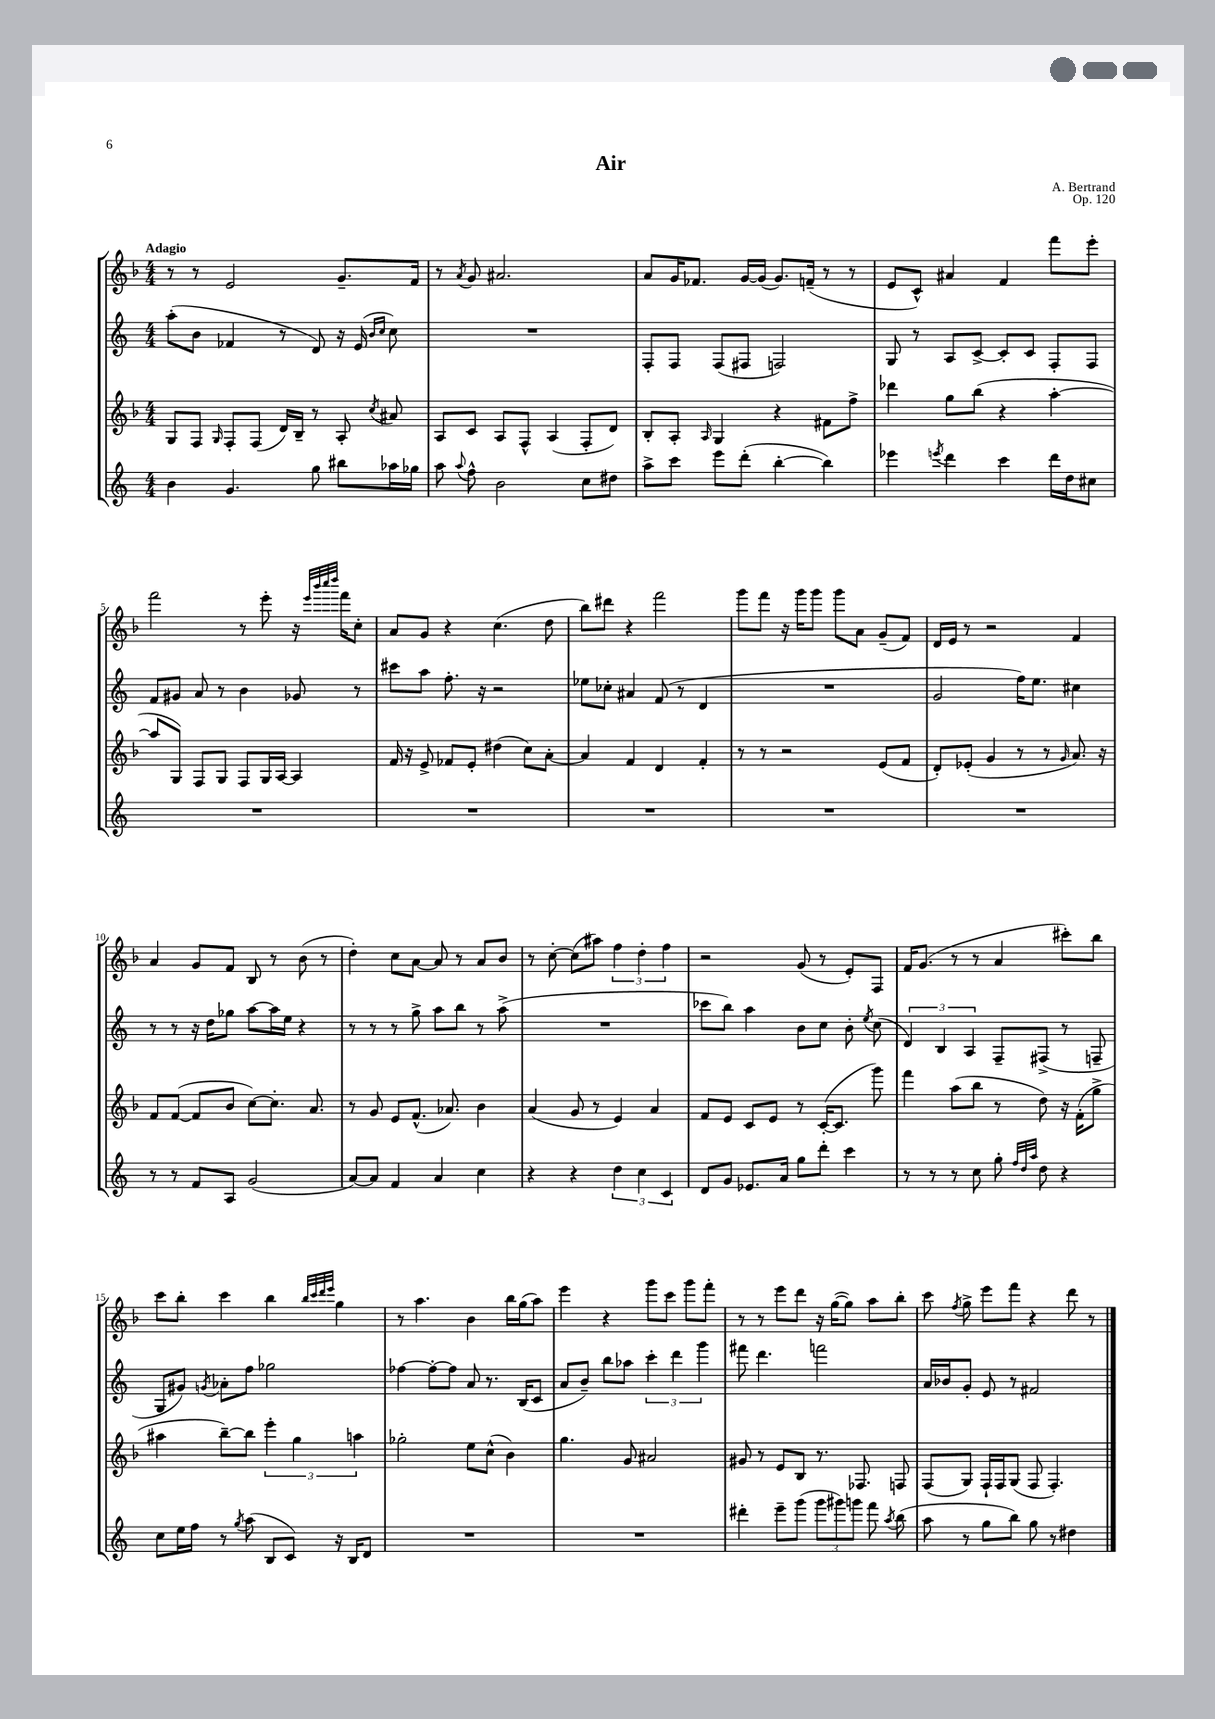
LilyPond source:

\header { title = "Air" composer = "A. Bertrand" opus = "Op. 120" }
<<
\new StaffGroup <<
\new Staff = "s0" {
    \clef treble \key f \major \numericTimeSignature \time 4/4 \tempo "Adagio"
    \autoBeamOff r8 r8 e'2 g'8.[-- f'16] |
    r8 \acciaccatura { a'8 } g'8 ais'2. |
    a'8[ g'16 fes'8.] g'16[~ g'16]( g'8.[) f'16]--( r8 r8 |
    e'8[ c'8]-^) ais'4 f'4 f'''8[ e'''8]-. |
    f'''2 r8 e'''8-. r16 \grace { e'''32[ bes'''32 c''''32 d''''32] } f'''16[ c''8]-. |
    a'8[ g'8] r4 c''4.( d''8 |
    bes''8[) dis'''8] r4 f'''2 |
    g'''8[ f'''8] r16 g'''16[ g'''8] g'''8[ a'8] g'8[--( f'8]) |
    d'16[ e'16] r8 r2 f'4 |
    a'4 g'8[ f'8] bes8 r8 bes'8( r8 |
    d''4-.) c''8[ a'8]~ a'8 r8 a'8[ bes'8] |
    r8 c''8~-. c''8[( ais''8]) \tuplet 3/2 { f''4 d''4-. f''4 } |
    r2 g'8( r8 e'8[-.) f8] |
    f'16[ g'8.]( r8 r8 a'4 cis'''8[-.) bes''8] |
    c'''8[ bes''8]-. c'''4 bes''4 \grace { bes''32[ c'''32 d'''32 e'''32] } g''4 |
    r8 a''4. bes'4 bes''16[ g''16( a''8]) |
    e'''4 r4 g'''8[ c'''8] g'''8[ f'''8]-. |
    r8 r8 e'''8[ d'''8] r16 g''16[~( g''8]) a''8[ bes''8]-. |
    c'''8 \acciaccatura { f''8 } g''8-> e'''8[ f'''8] r4 d'''8 r8 \bar "|." |
}
\new Staff = "s1" {
    \clef treble \key c \major \numericTimeSignature \time 4/4
    \autoBeamOff a''8[-.( b'8] fes'4 r8 d'8) r16 e'16( \grace { b'16[ c''16] } c''8) |
    R1 |
    f8[-. f8] f8[( fis8] f2) |
    g8 r8 a8[ c'8]~-> c'8[-. c'8] f8[-. f8] |
    f'8[ gis'8] a'8 r8 b'4 ges'8 r8 |
    cis'''8[ a''8] f''8.-. r16 r2 |
    ees''8[ ces''8]-. ais'4 f'8( r8 d'4 |
    R1 |
    g'2 f''16[) e''8.] cis''4 |
    r8 r8 r16 d''16[ ges''8] a''8[~ a''16 e''16] r4 |
    r8 r8 r8 g''8-> a''8[ b''8] r8 a''8->( |
    R1 |
    ces'''8[ b''8]) a''4 b'8[ c''8] b'8-. \acciaccatura { e''8 } c''8( |
    \tuplet 3/2 { d'4) b4 a4 } f8[-- fis8]->( r8 f8-- |
    g8[ gis'8]) \acciaccatura { g'8 } aes'8[-. f''8] ges''2 |
    fes''4~ fes''8[~-. fes''8] a'8 r8. b16[( c'8] |
    a'8[ b'8]--) b''8[ aes''8] \tuplet 3/2 { c'''4-. d'''4 g'''4 } |
    fis'''8 d'''4. f'''2 |
    a'16[ bes'16 g'8]-. e'8 r8 fis'2 \bar "|." |
}
\new Staff = "s2" {
    \clef treble \key f \major \numericTimeSignature \time 4/4
    \autoBeamOff g8[ f8] \grace { g16 } f8[-. f8]( d'16[) bes16]-- r8 a8-. \acciaccatura { c''8 } ais'8 |
    a8[ c'8] a8[ f8]-^ a4( f8[-. d'8]) |
    bes8[-. a8]-. \grace { a16 } g4 r4 fis'8[ f''8]-> |
    des'''4 g''8[ bes''8]( r4 a''4~-. |
    a''8[ g8]) f8[ g8] f8[ g16 a16]~ a4 |
    f'16 r16 e'8-> fes'8[ e'8]-. dis''4( c''8[) a'8]~-. |
    a'4 f'4 d'4 f'4-. |
    r8 r8 r2 e'8[( f'8] |
    d'8[-.) ees'8]-.( g'4 r8 r8 \grace { g'16 } a'8.) r16 |
    f'8[ f'8]~( f'8[ bes'8] c''8[~) c''8.]-. a'8. |
    r8 g'8 e'8[ f'8.]-^( aes'8.) bes'4 |
    a'4( g'8 r8 e'4) a'4 |
    f'8[ e'8] c'8[ e'8] r8 c'16[~-.( c'8.] g'''8) |
    f'''4 a''8[( bes''8] r8 d''8) r16 f'16[-.( g''8]-> |
    ais''4 bes''8[~--) bes''8] \tuplet 3/2 { e'''4-. g''4 a''4 } |
    ges''2-. e''8[ c''8]-^( bes'4) |
    g''4. g'8 ais'2 |
    gis'8 r8 e'8[ bes8] r8. fes8. f8 |
    f8[( g8]) f16[-! f16 g8]( f8 f4.-.) \bar "|." |
}
\new Staff = "s3" {
    \clef treble \key c \major \numericTimeSignature \time 4/4
    \autoBeamOff b'4 g'4. g''8 bis''8[ aes''16 ges''16] |
    a''8 \appoggiatura { a''8 } f''8-^ b'2 c''8[ dis''8] |
    a''8[-> c'''8] e'''8[ d'''8]-.( b''4~-. b''4) |
    ees'''4 \acciaccatura { e'''8 } d'''4 c'''4 d'''16[ d''16 cis''8] |
    R1 |
    R1 |
    R1 |
    R1 |
    R1 |
    r8 r8 f'8[ a8] g'2( |
    a'8[~) a'8] f'4 a'4 c''4 |
    r4 r4 \tuplet 3/2 { d''4 c''4 c'4 } |
    d'8[ g'8] ees'8.[ a'16] g''8[ d'''8]-. c'''4 |
    r8 r8 r8 c''8 g''8-. \grace { f''32[ d''32 a''32] } d''8 r4 |
    c''8[ e''16 f''16] r8 \acciaccatura { g''8 } a''8( b8[ c'8]) r16 b16[ d'8] |
    R1 |
    R1 |
    dis'''4-. e'''8[-- g'''8]( \tuplet 3/2 { g'''8[ gis'''8) g'''8] } f'''8 \acciaccatura { a''8 } b''8( |
    a''8 r8 g''8[ b''8]) g''8 r8 dis''4 \bar "|." |
}
>>
>>
